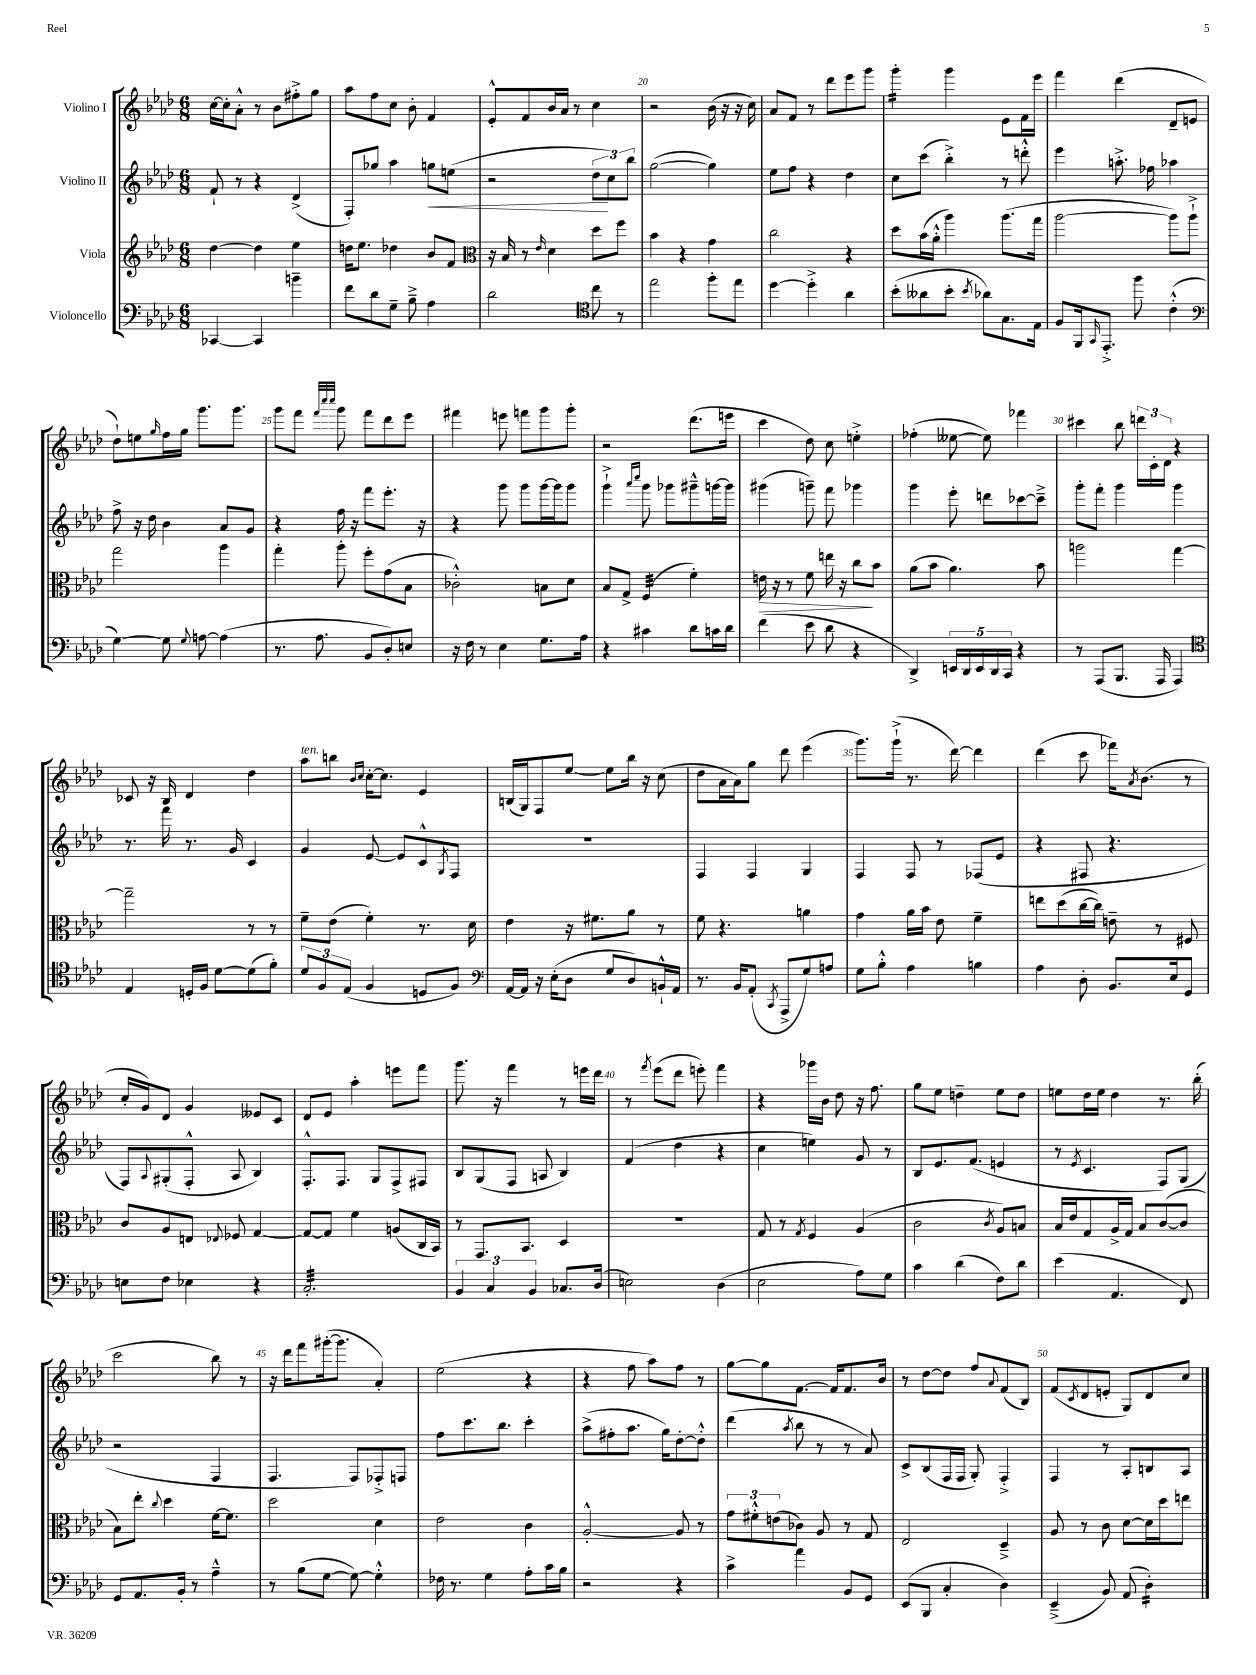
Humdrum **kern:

**kern	**kern	**kern	**kern
*staff4	*staff3	*staff2	*staff1
*clefF4	*clefG2	*clefG2	*clefG2
*k[b-e-a-d-]	*k[b-e-a-d-]	*k[b-e-a-d-]	*k[b-e-a-d-]
*M6/8	*M6/8	*M6/8	*M6/8
[4CC-	[4dd-	8f`	[16cc
.	.	.	16cc']
.	.	8r	8a-'^^
4CC-]	4dd-]	4r	8r
.	.	.	8b-
4b~	4ee-	(4d-^	8ff#'^
.	.	.	8gg
=	=	=	=
8f	16dd	8F')	8aa-
.	8.ee-	.	.
8d-	.	8gg-	8ff
8G~	4dd-	4aa-	8cc
8B-~^	.	.	8b-'
4A-	8b-	8gg	4f
.	8f	(8ee	.
=	=	=	=
*	*clefC3	*	*
2d-	16r	2r	8e-'^^
.	16B-	.	.
.	8r	.	8f
.	16qqe-	.	.
.	4d-	.	16b-
.	.	.	16a-
.	.	.	8r
*clefC4	*	*	*
8cc	8dd-	12dd-	4cc
.	.	12cc)	.
8r	8ff	.	.
.	.	12bb-	.
=	=	=	=
2ee-	4b-	([2gg	2r
.	4r	.	.
8ff'	4g	4gg])	(16b-
.	.	.	16r
8ee-	.	.	16r
.	.	.	16cc)
=	=	=	=
[4dd-	2cc	8ee-	8a-
.	.	8ff	8f
4dd-'^]	.	4r	8r
.	.	.	8ddd-
4a-	4r	4dd-	8eee-
.	.	.	8ggg
=	=	=	=
(8b-'	8dd-	8cc	4ggg'
8a--	(16b-	(8ccc	.
.	16a-'^^	.	.
8b-'	4aa-)	4bb-'^)	4ggg
8qb-	.	.	.
8a-)	.	.	.
8.G	(8.aa-	8r	8e-
.	.	8ddd'^^	16f
16E-	16gg	.	16eee-
=	=	=	=
8F	[2aa-	4eee-	4fff
16FF	.	.	.
16qqGG	.	.	.
8.EE-'^	.	.	.
.	.	8.aa'^	(4ddd-
8ff	.	.	.
.	.	16ff-	.
(4c'^^	8aa-])	4aa-	8d-~
.	8aa-`^	.	8e
=	=	=	=
*clefF4	*	*	*
[4G)	2gg	8ff^	8dd-`)
.	.	16r	8ee
.	.	16dd-	.
.	.	.	16qqgg
8G]	.	4b-	16ff
.	.	.	16gg
8qqG	.	.	.
[8A	.	.	8.ggg
(4A]	4aa-	8a-	.
.	.	.	8.ggg
.	.	8g	.
=	=	=	=
8.r	4gg'	4r	8ggg
.	.	.	8fff
8.A-	.	.	.
.	.	.	32qqfff
.	.	.	32qqcccc
.	.	.	32qqcccc
.	8aa-'	16ff	8ggg
.	.	16r	.
8BB-	8ff'	8fff	8fff
8D-')	(8g	8.eee-'	8ddd-
8E	8B-	.	8eee-
.	.	16r	.
=	=	=	=
16r	2c-'^^)	4r	4fff#
16F	.	.	.
8r	.	.	.
4E-	.	8ggg	8eee
.	.	8ggg	8fff
8.G	8B	[16ggg	8ggg
.	.	16ggg]	.
.	8d-	8ggg	8ggg'
16A-	.	.	.
=	=	=	=
4r	8B-	4ggg`^	2r
.	8G^	.	.
.	.	16qqaaa-	.
.	.	16qqcccc	.
4c#	(4F	8ggg	.
.	.	8ggg-	.
8d-	4f')	8ggg#~^^	(8.ddd-
16c	.	[16ggg	.
16d-	.	16ggg]	16eee
=	=	=	=
(4f	16e	(4ggg#	4ccc
.	16r	.	.
.	8r	.	.
8e-	8f	8ggg~)	8dd-)
8d-	16ee	8fff	8cc
.	16r	.	.
4r	8cc	4ggg-	4ee'^
.	8b-	.	.
=	=	=	=
4DD-^)	(8a-	4ggg	(4ff-'
.	8b-	.	.
20EE	4.a-)	8eee-'	[8ee--
20DD-	.	.	.
20EE	.	.	.
.	.	8ddd	8ee--])
20DD-	.	.	.
20CC	.	.	.
4r	.	[8ccc-	4fff-
.	8b-	8ccc-~^]	.
=	=	=	=
8r	2aa	8ggg'	4ccc#
(8AAA-	.	8fff'	.
8.BBB-	.	4ggg	8bb-
.	.	.	24ddd
.	.	.	24c'
16AAA-	.	.	.
.	.	.	24d-
4AAA-)	[4gg	4ggg	4r
=	=	=	=
*clefC4	*	*	*
4E-	2gg~]	8.r	8c-
.	.	.	16r
.	.	16fff	16B-
16D'	.	8.r	4d-
16F	.	.	.
[8d-	.	.	.
.	.	16g	.
(8d-]	8r	4c	4dd-
8f')	8r	.	.
=	=	=	=
12d-	8f~	4g	8aa-
12F	.	.	.
.	(8e-	.	8bb
(12E-	.	.	.
.	.	.	16qqb-
.	.	.	16qqcc
4F	4f')	[8e-	[16cc'
.	.	.	8.cc]
.	.	8e-]	.
8D	8.r	8c^^	4e-
.	.	8qG	.
8F)	.	8F	.
.	16d-	.	.
=	=	=	=
*clefF4	*	*	*
[16AA-	4e-	2.r	(16B
16AA-]	.	.	16G)
16r	.	.	8F
(16E-'	.	.	.
8D-	16r	.	[8ee-
.	8.f#	.	.
8G	.	.	8ee-]
8D-)	8a-	.	16bb-
.	.	.	16r
16BB`^^	8r	.	(8cc
16AA-	.	.	.
=	=	=	=
8.r	8f	4F	8dd-
.	4.r	.	16a-
16BB-	.	.	16a-)
(8AA-'	.	4F	8gg
8qCC	.	.	.
8AAA-^	.	.	8ddd-
8G)	4a	4G	(4eee-
8A	.	.	.
=	=	=	=
8G	4g	4F	8.ggg)
8B-'^^	.	.	.
.	.	.	(16ggg`^
4A-	16a-	8F	8.r
.	16b-	.	.
.	8e-	8r	.
.	.	.	[16ddd-)
4B	4f~	(8F-	4ddd-]
.	.	8e-	.
=	=	=	=
4A-	8ee	4r	(4ddd-
.	(8dd-	.	.
8D-'	[16cc	8F#	8ccc
.	16cc])	.	.
8.BB-	8e~	4.r	16fff-)
.	.	.	8qa-
.	.	.	(8.b-
.	8r	.	.
16E-	.	.	.
8GG	8F#	.	8r
=	=	=	=
8E	8c	8F)	16cc'
.	.	.	16g)
.	.	8qqA-	.
8F	8A-	(8G#'	8d-
4E-	8E	8F'^^	4g
.	8qqE-	.	.
.	8F-	8A-	.
4r	[4G	4B-)	8e--
.	.	.	8c
=	=	=	=
2.C'	8G_	8.F'^^	8d-
.	8G]	.	8e-
.	.	8.F	.
.	4f	.	4aa-'
.	.	8G	.
.	(8A	8F^	8eee
.	16C	8F#	8fff
.	16BB-)	.	.
=	=	=	=
6BB-	8r	8B-	8.ggg
.	8.GG	(8G	.
6C	.	.	.
.	.	.	16r
.	.	8F	4fff
.	8.BB-	.	.
6BB-	.	.	.
.	.	8A	.
8.C-	4D-	4B-)	8r
.	.	.	16eee
(16D-	.	.	16ddd-
=	=	=	=
2E)	2.r	(4f	8r
.	.	.	8qfff
.	.	.	(8eee-
.	.	4dd-	8ddd-
.	.	.	8eee')
(4D-	.	4r	4fff
=	=	=	=
2E-	8G	4cc	4r
.	8r	.	.
.	8qG	.	.
.	4F	4ee)	16ggg-
.	.	.	16b-
.	.	.	8dd-
8A-)	(4A-	8g	16r
.	.	.	8.ff
8G	.	8r	.
=	=	=	=
4c	2c	8B-	8gg
.	.	8.e-	8ee-
(4d-	.	.	4dd~
.	.	(8.f	.
.	8qc	.	.
8F)	8A-)	4e	8ee-
8d-	8B	.	8dd
=	=	=	=
(4e-	16B-	8r	8ee
.	16e-	.	.
.	.	8qe-	.
.	8G	4.c	16dd-
.	.	.	16ee
4.AA-	16A-^	.	4dd-
.	16G	.	.
.	8B-	.	.
.	([8c	8F)	8.r
8FF)	8c]	(8G	.
.	.	.	(16bb-'
=	=	=	=
8GG	8B-)	2r	2ccc
8.AA-	8ee-'	.	.
.	8qqcc	.	.
.	4dd-	.	.
16BB-'	.	.	.
8r	.	.	.
4A-~^^	[16f	4F	8bb-)
.	8.f]	.	.
.	.	.	8r
=	=	=	=
8r	2dd-	4.F	16r
.	.	.	16ddd-
(8B-	.	.	8fff
[8G	.	.	([16ggg#'
.	.	.	8.ggg#]
8G_)	.	8F)	.
4G'^^]	4d-	8F-'^	4a-')
.	.	8F	.
=	=	=	=
16F-	2e-	8ff	(2ee-
8.r	.	.	.
.	.	8.ccc	.
4G	.	.	.
.	.	8.bb-	.
8A-'	4c	4ccc'	4r
16c	.	.	.
16B-	.	.	.
=	=	=	=
2r	[2A-'^^	(8aa-^	4r
.	.	8ff#'	.
.	.	8.aa-	8ff
.	.	.	8aa-)
.	.	16gg)	.
4r	8A-]	[8dd-'	8ff
.	8r	8dd-'^^]	8r
=	=	=	=
4c^	12g	(4ddd-	[8gg
.	12f#'^^	.	.
.	.	.	8gg]
.	(12e	.	.
.	.	8qaa-	.
4a-	8c-)	8bb-	[8.f
.	8A-	8r	.
.	.	.	16f]
8BB-	8r	8r	8.f
8GG	8G	8a-)	.
.	.	.	16b-
=	=	=	=
(8EE-	2E-	8c^	8r
8BBB-	.	(8B-	[8dd-
4C'	.	16F	8dd-]
.	.	16F	.
.	.	8G')	8ff
.	.	.	8qqa-
4D-)	4D-~^	4F'^	(8f
.	.	.	8B-)
=	=	=	=
(4EE-~^	8A-	4F	(8f
.	.	.	8qc
.	8r	.	8d-
8BB-)	8c	8r	8e'
(8AA-	[8d-	8A-'	8G)
4D-')	16d-]	8B	8d-
.	16dd-	.	.
.	8ee	8A-	8cc
==	==	==	==
*-	*-	*-	*-
